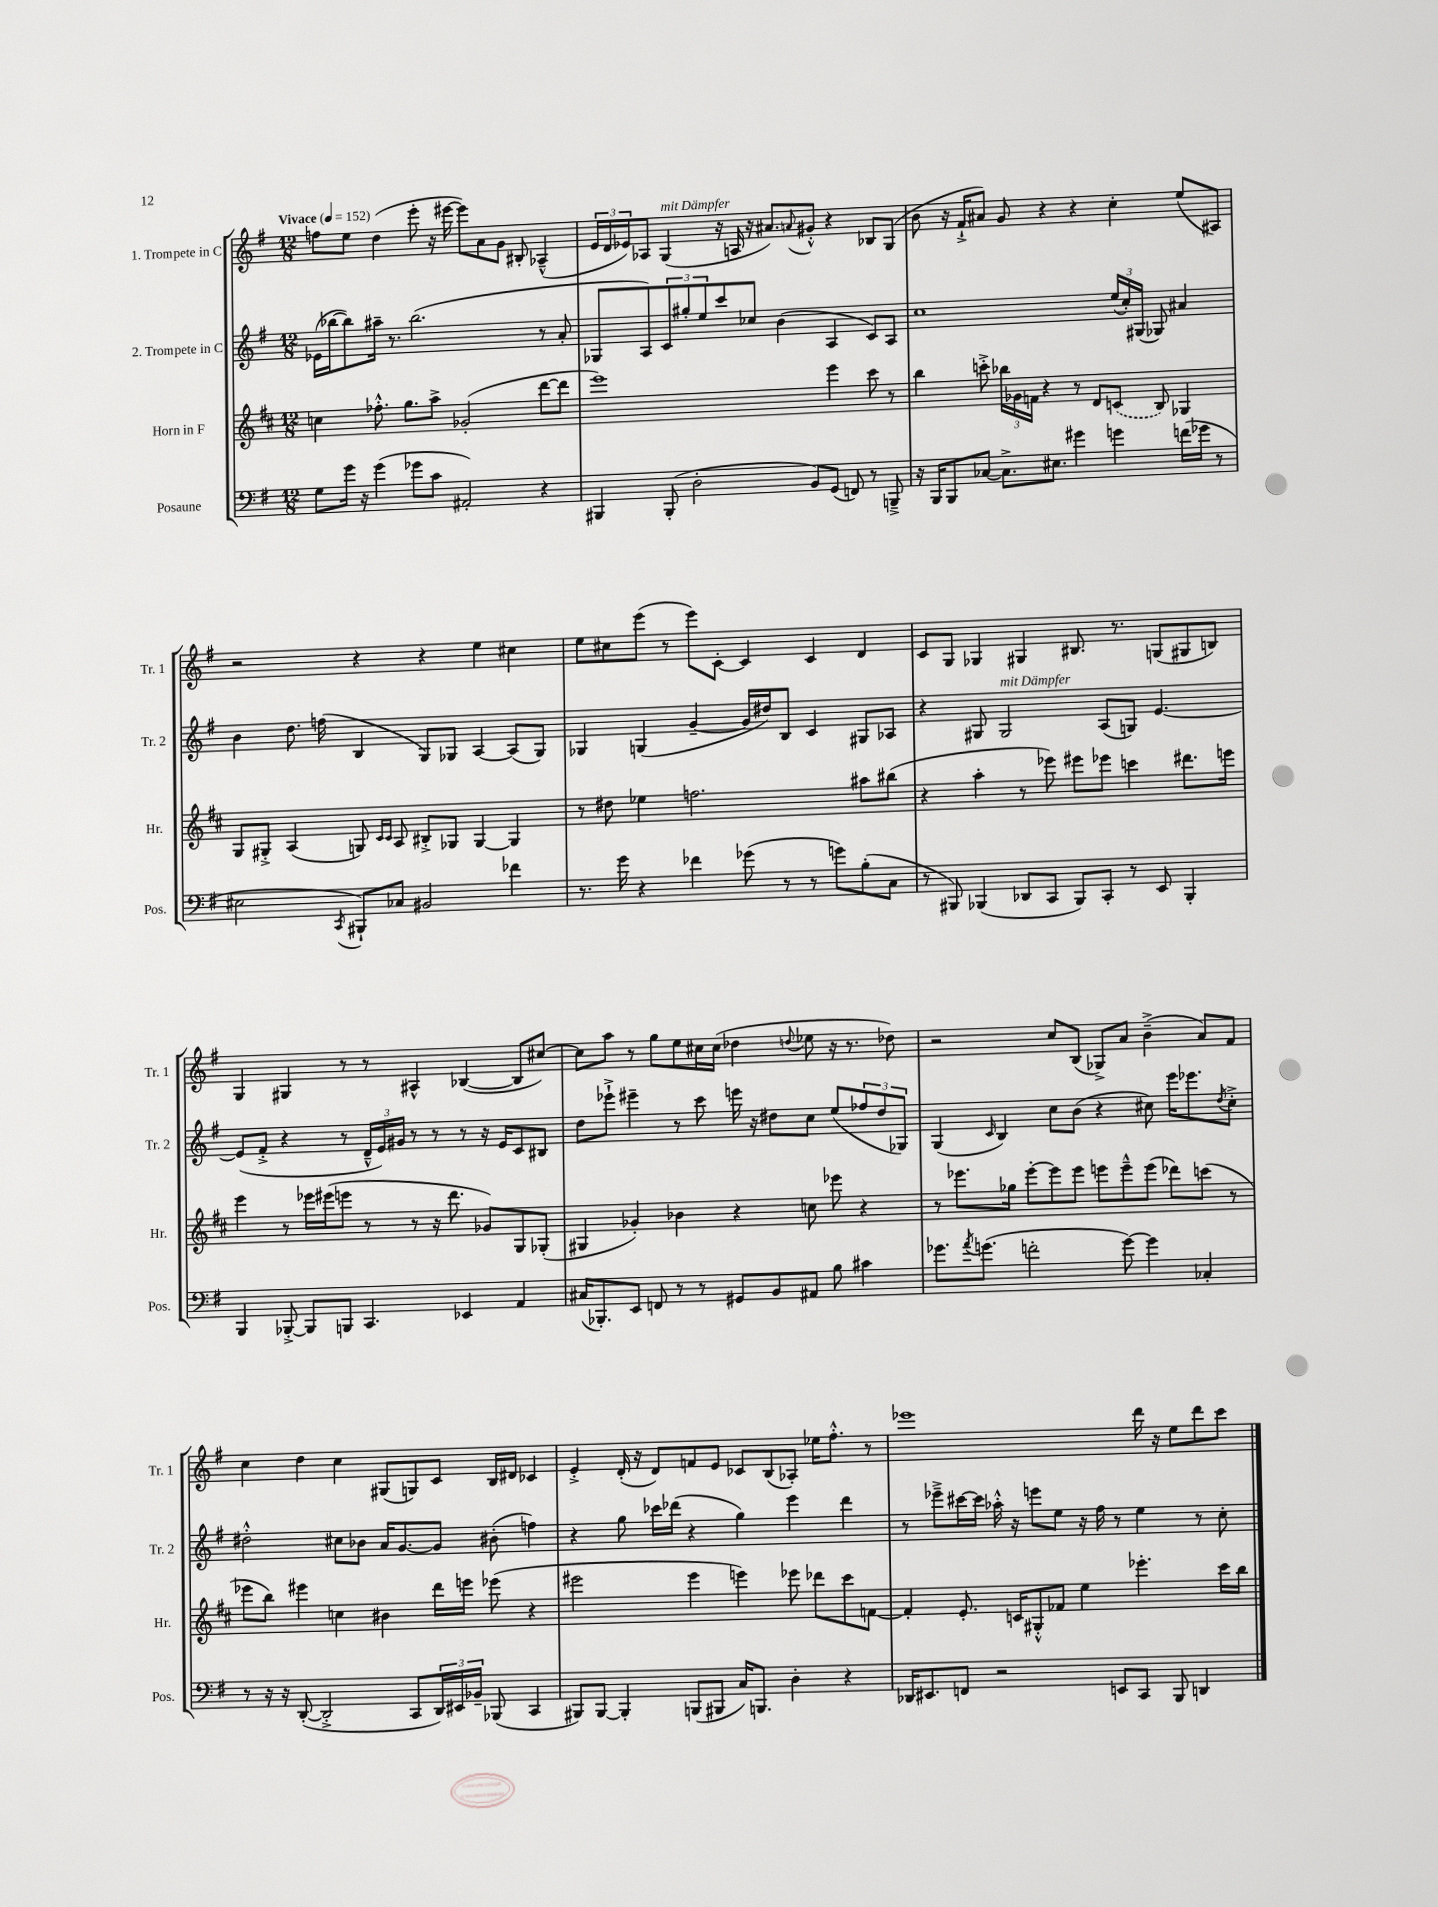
<<
\new StaffGroup <<
\new Staff = "s0" \with { instrumentName = "1. Trompete in C" shortInstrumentName = "Tr. 1" } {
    \clef treble \key g \major \numericTimeSignature \time 12/8 \tempo "Vivace" 4 = 152
    f''8 e''8 d''4( e'''8-. r16 eis'''16~ eis'''8) a'8 g'8 bis8-. aes4---^( |
    \tuplet 3/2 { e'16 d'16 ees'16) } aes8 g4^\markup { \italic "mit Dämpfer" }( r16 a16 r16 ais'8.) \appoggiatura { a'8 } gis'8-.-^ r4 bes8 g8( |
    b'8 r16 fis'16-!-> ais'8) g'8 r4 r4 c''4-. e''8( ais8) |
    r2 r4 r4 e''4 cis''4 |
    e''8 cis''8 e'''8( r8 e'''8) c'8~-. c'4 c'4 d'4 |
    c'8 g8 ges4 gis4 bis8. r8. g8( gis8 b8) |
    g4 gis4 r8 r8 ais4-^ bes4~( bes8 cis''8~) |
    cis''8 a''8 r8 g''8 e''8 cis''16 cis''16( des''4 \appoggiatura { d''8 } ees''8 r16 r8. des''8) |
    r2 c''8 b8( ges8->) a'8 b'4--->( a'8) fis'8 |
    c''4 d''4 c''4 gis8( g8) c'8 b16 dis'16 ces'4 |
    e'4-.-> d'16-.( r16 d'8) f'8 e'8 ces'8 b8( aes8-.) ees''16 fis''8.-.-^ r8 |
    ees'''1 d'''16 r16 e''8 d'''8 c'''8 \bar "|." |
}
\new Staff = "s1" \with { instrumentName = "2. Trompete in C" shortInstrumentName = "Tr. 2" } {
    \clef treble \key g \major \numericTimeSignature \time 12/8
    ees'16( bes''16~ bes''8) ais''16-- r8. bes''2.( r8 a'8-. |
    ges8 a8) \tuplet 3/2 { c'8 gis''8-. e''8 } c'''8 ces''8 b'4( a4 c'8) a8 |
    c''1 \tuplet 3/2 { e''16( c''16-.) gis16( } ges8) ais'4 |
    b'4 d''8. f''16( b4 g8) ges8 a4~ a8( ges8) |
    ges4 g4( g'4~-- g'16 dis''16) b8 c'4 gis8 aes8 |
    r4 gis8 gis2^\markup { \italic "mit Dämpfer" } a8( g8) e'4.~ |
    e'8( fis'8-.-> r4 r8 \tuplet 3/2 { d'16---^ e'16) gis'16 } r8 r8 r8 r16 e'16 c'8 bis8 |
    d''8 ees'''8-!-> eis'''4-- r8 c'''8 e'''16 r16 dis''8 c''8 e''8( \tuplet 3/2 { fes''8 dis''8 ges8) } |
    g4( \grace { c'16 } b4) c''8 b'8( r4 cis''8) e'''16 ees'''8. \acciaccatura { d''8 } cis''8-.-> |
    dis''2-.-^ cis''8 bes'8 a'16 g'8.~ g'8 bis'8-.( f''4) |
    r4 g''8 ces'''16 des'''16( r4 g''4) e'''4 des'''4 |
    r8 ees'''8---> cis'''16~ cis'''16 aes''16-.-^ r16 e'''8 e''8 r16 fis''16 r8 e''4 r8 c''8-. \bar "|." |
}
\new Staff = "s2" \with { instrumentName = "Horn in F" shortInstrumentName = "Hr." } {
    \clef treble \key d \major \numericTimeSignature \time 12/8
    c''4 fes''8.-.-^ g''8. a''8-> ges'2-.( d'''8~ d'''8 |
    e'''1) e'''4 cis'''8 r8 |
    b''4 c'''8-.-> \tuplet 3/2 { bes''16 ges'16 f'16 } r4 r8 d'8 \once \slurDashed c'8( b8) ges4 |
    g8 gis8-.-> a4( g8) \grace { cis'16 cis'16 } a8 bis8-.-> ges8 ges4~ ges4 |
    r8 dis''8 ees''4 f''2. ais''8 bis''8( |
    r4 a''4-. r8 ees'''8) eis'''8 ees'''8 c'''4 dis'''8. e'''16 |
    e'''4 r8 ees'''16 eis'''16( e'''8 r8 r8 r16 d'''8. ges'8) g8 ges8-.( |
    gis4 ges'4-.) bes'4 r4 c''8 ees'''8 r4 |
    r8 ees'''8. ges''16 ees'''8~-. ees'''8 ees'''8 e'''8 e'''8---^ e'''8( des'''8) c'''8( r8 |
    ees'''8 b''8) eis'''4 c''4 bis'4 d'''16 e'''16 ees'''8( r4 |
    eis'''2 eis'''4 e'''4) ees'''8 des'''8 cis'''8 f'8~ |
    f'4-. e'8.-. c'16 gis8-.-^ fes'8 e''4 ees'''4.-. cis'''16 b''16 \bar "|." |
}
\new Staff = "s3" \with { instrumentName = "Posaune" shortInstrumentName = "Pos." } {
    \clef bass \key g \major \numericTimeSignature \time 12/8
    g8 g'16 r16 g'4( ges'8 c'8 ais,2-.) r4 |
    bis,,4 bis,,8-.( d2-. b,8) g,8( f,8) r8 b,,8---> |
    r16 b,,16 b,,8 ces8~ ces8.-> eis8. gis'4 g'4 f'16( ges'16 r8 |
    eis2 \acciaccatura { c,8 } bis,,8-!) ces8 bis,2 fes'4 |
    r8. g'16 r4 fes'4 ges'8( r8 r8 g'8) b8-.( c8 |
    r8 bis,,8) bes,,4( des,8 c,8 bes,,8) c,8-. r8 e,8 bes,,4-. |
    b,,4 bes,,8~-.-> bes,,8 b,,8 c,4. ees,4 a,4 |
    cis16( bes,,8.-.) e,8 f,8 r8 r8 gis,8 b,8 ais,8 b8 cis'4 |
    ges'8. \acciaccatura { a'8 } g'8.( f'2-. g'8~) g'4 ces4-. |
    r8 r16 r16 d,8~-.( d,2-.-> c,8 \tuplet 3/2 { d,16) eis,16 bes,16-- } bes,,8( c,4 |
    bis,,8) bis,,8~ bis,,4-. b,,8( bis,,8 c16) b,,8. d4-. r4 |
    des,16 eis,8. f,8 r2 e,8 c,8 b,,8 d,4 \bar "|." |
}
>>
>>
\layout { \context { \Score \remove "Bar_number_engraver" } }
